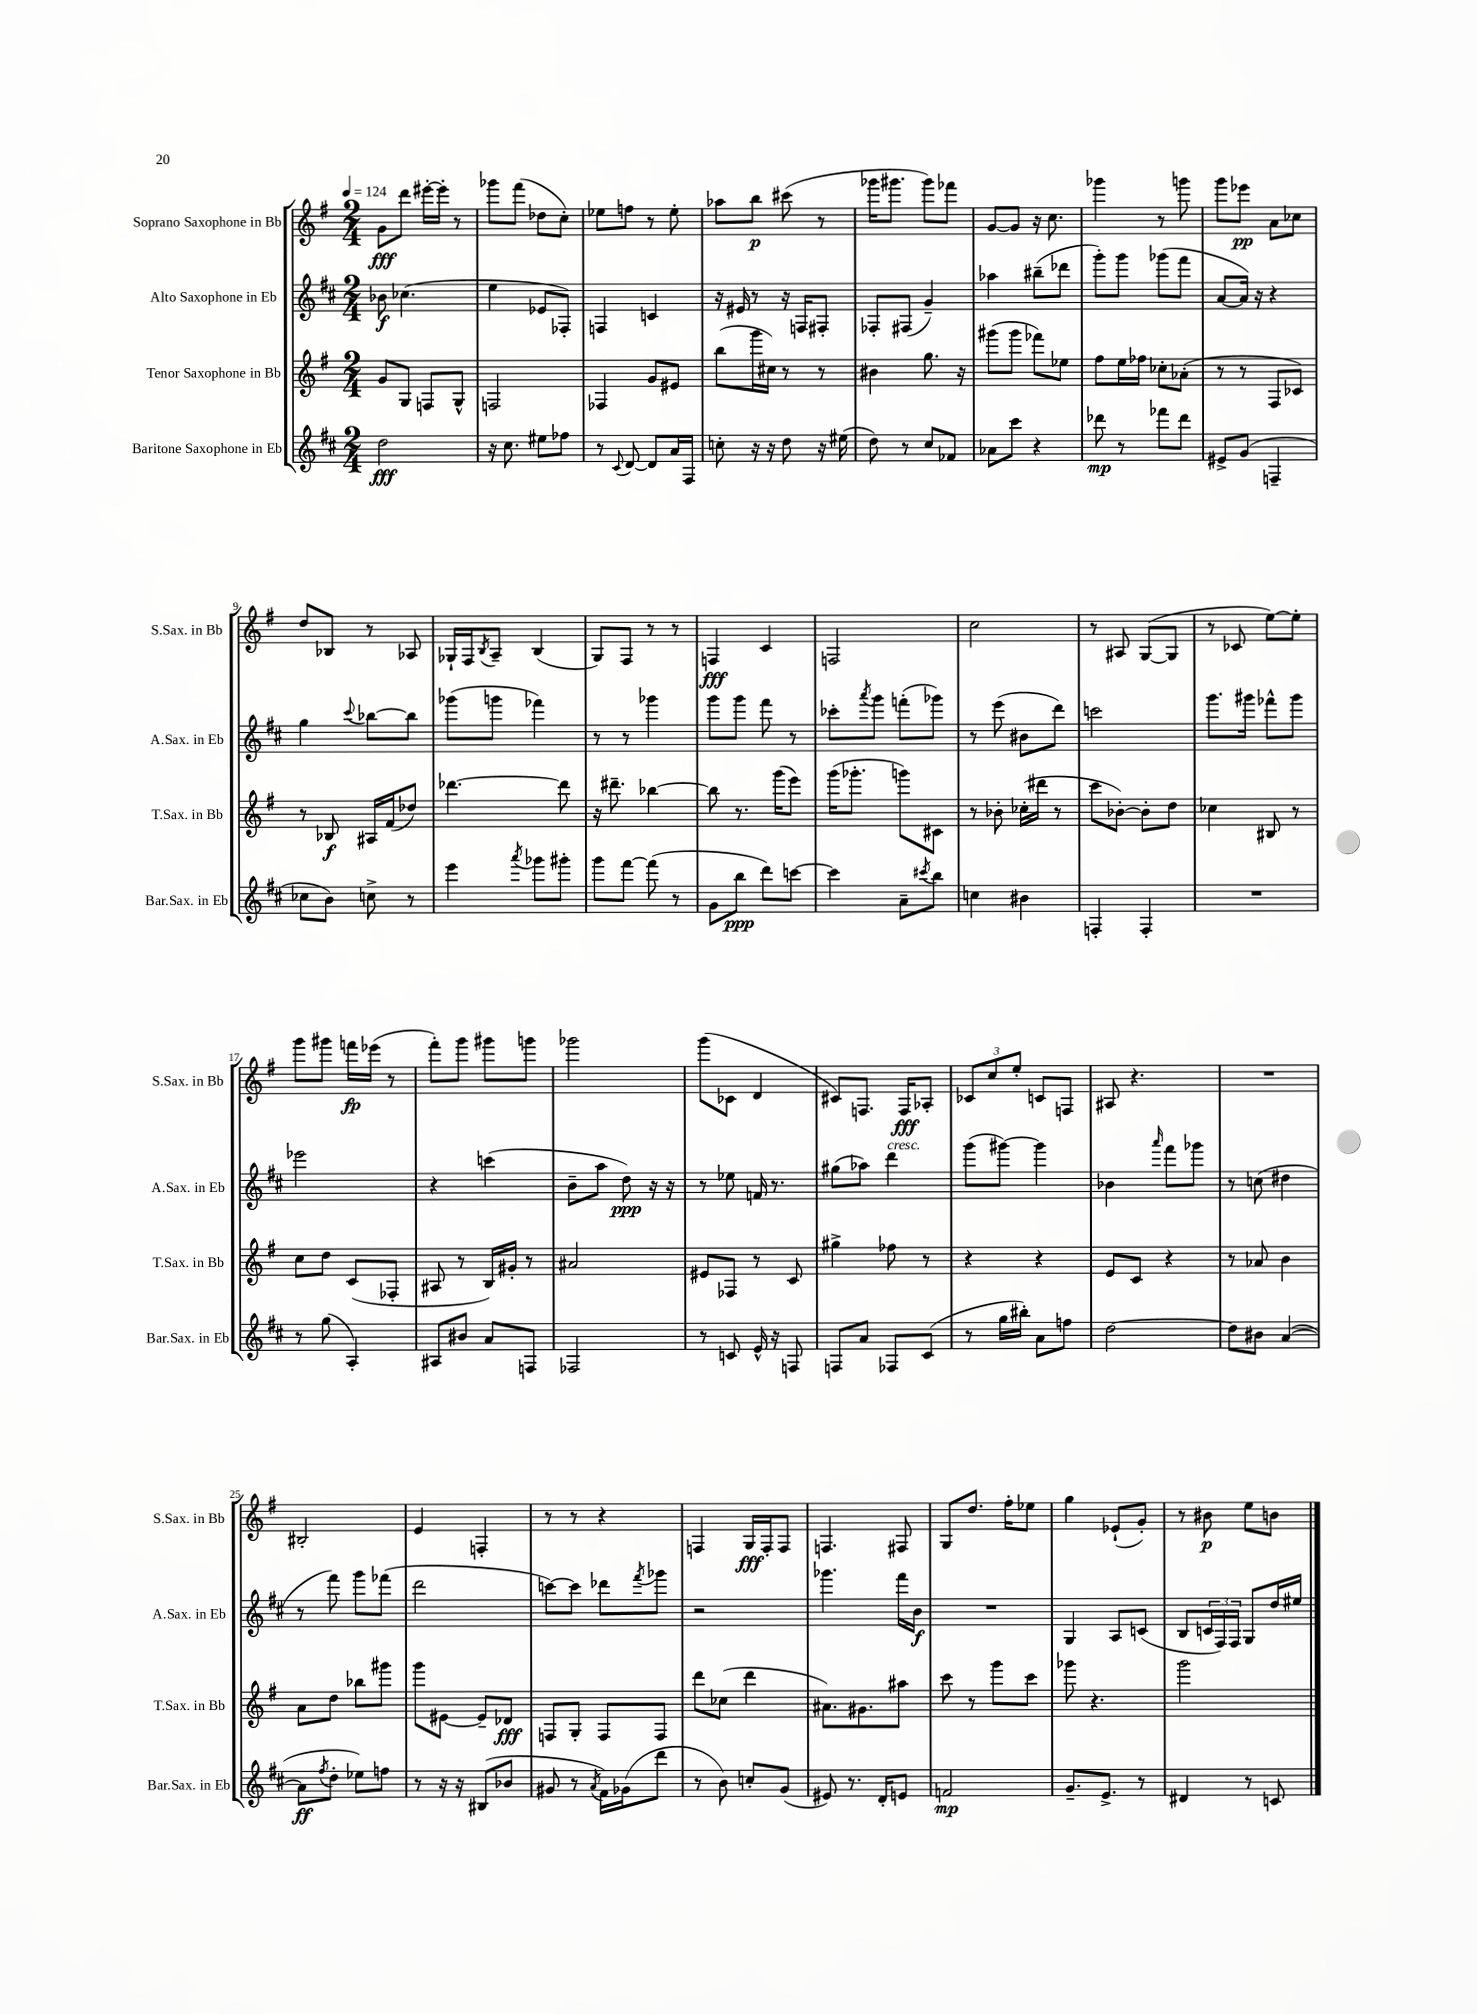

**kern	**kern	**kern	**kern
*staff4	*staff3	*staff2	*staff1
*clefG2	*clefG2	*clefG2	*clefG2
*k[f#c#]	*k[f#]	*k[f#c#]	*k[f#]
*M2/4	*M2/4	*M2/4	*M2/4
*MM124	*MM124	*MM124	*MM124
2dd	8g	8b-	8g
.	8G	(4.cc-	8ddd
.	8F	.	[16eee#'
.	.	.	16eee#']
.	8G^^	.	8r
=	=	=	=
16r	2F	4ee	8ggg-
8.cc#	.	.	.
.	.	.	(8fff#
8ee#	.	8e-	8dd-
8ff-	.	8F-')	8cc')
=	=	=	=
8r	4F-	4F	8ee-
8qqc#	.	.	.
[8d	.	.	8ff
8d]	8g	4c	8r
16a	8e#	.	8ee-'
16F#	.	.	.
=	=	=	=
8cc'	(8bb	16r	8aa-
.	.	16e#	.
16r	16ggg	8r	8bb
16r	16cc#)	.	.
8dd	8r	16r	(8ccc#
.	.	16F	.
16r	8r	8F#'	8r
(16ee#	.	.	.
=	=	=	=
8dd)	4b#	8F-'	16ggg-
.	.	.	8.ggg#
8r	.	(8F#	.
8cc#	8.gg	4g~)	8ggg#)
8f-	.	.	8fff-
.	16r	.	.
=	=	=	=
8a-	(8ggg#	4aa-	[8g
8ccc#	8ggg#	.	8g]
4r	8fff-)	(8bb#~	16r
.	.	.	8.cc
.	8ee-	8ddd-	.
=	=	=	=
8ddd-	8ff#	8ggg')	4ggg-
8r	16ee	8ggg	.
.	16ff-	.	.
8fff-	8cc-'	(8ggg-	8r
8ddd-	(8a-'	8fff#	8ggg
=	=	=	=
8e#^	8r	[8a	8ggg
(8g	8r	16a])	8eee-
.	.	16r	.
4F~	8F#	4r	8a
.	8c-)	.	8cc-
=	=	=	=
8cc-	8r	4gg	8dd
8b)	8B-	.	8B-
.	.	8qqccc#	.
8cc^	16A#	[8bb-	8r
.	(16f#	.	.
8r	8dd-)	8bb-]	8A-
=	=	=	=
4eee	[4.ddd-	(8ggg-	16G-`
.	.	.	16F#
.	.	.	8qB
.	.	8ggg	8A~
8qaaa	.	.	.
8ggg-	.	4fff-)	(4B
8ggg#'	8ddd-]	.	.
=	=	=	=
8ggg	16r	8r	8G)
.	8.ddd#~	.	.
[8fff#	.	8r	8F#
(8fff#]	[4bb-	4ggg-	8r
8r	.	.	8r
=	=	=	=
8g	8bb-]	8ggg	4F
8bb	8.r	8ggg	.
8ddd)	.	8fff#	4c
.	(16ggg	.	.
[8ccc	8eee)	8r	.
=	=	=	=
4ccc]	(16ggg	8ccc-'	2F
.	8.ggg-'	.	.
.	.	8qaaa	.
.	.	8ggg	.
8a~	8ggg)	(8fff'	.
8qccc#	.	.	.
8bb	8c#	8ggg-)	.
=	=	=	=
4cc	8r	8r	2cc
.	8b-'	(8eee	.
4b#	(16cc-'	8b#	.
.	16ddd#	.	.
.	8r	8ddd)	.
=	=	=	=
4F'	8ccc	2ccc	8r
.	[8b-')	.	8A#
4F'	8b-']	.	([8G
.	8dd	.	8G]
=	=	=	=
2r	4cc-	8.ggg	8r
.	.	.	8c-
.	.	16ggg#	.
.	8B#	8fff-^^	[8ee)
.	8r	8ggg#	8ee']
=	=	=	=
8r	8cc	2eee-	8ggg
(8gg	8dd	.	8ggg#
4A')	(8c	.	16fff
.	.	.	(16eee-
.	8F-'	.	8r
=	=	=	=
8A#	8A#	4r	8fff#')
8b#	8r	.	8ggg
8a	16B)	(4ccc	8ggg#
.	16g#'	.	.
8F	8r	.	8ggg
=	=	=	=
2F-	2a#	8b~	2ggg-
.	.	8aa	.
.	.	8dd)	.
.	.	16r	.
.	.	16r	.
=	=	=	=
8r	8e#	8r	(8ggg
8c	8F-	8ee-	8c-
16e^^	8r	16f	4d
16r	.	8.r	.
8F	8c	.	.
=	=	=	=
8F	4gg#^	(8gg#	8c#)
8a	.	8aa-)	8.F
8F-	8ff-	4ddd	.
.	.	.	16F
(8c#	8r	.	8A-'
=	=	=	=
8r	4r	(8ggg	12c-
.	.	.	12cc
16gg	.	[8ggg#)	.
.	.	.	12ee'
16bb#')	.	.	.
8a	4r	4ggg#]	8c
8ff	.	.	8F
=	=	=	=
[2dd	8e	4b-	8A#
.	8c	.	4.r
.	.	16qqaaa	.
.	4r	8fff#	.
.	.	8ggg-	.
=	=	=	=
8dd]	8r	8r	2r
8b#	8a-	(8cc	.
([4a	4b	4dd#	.
=	=	=	=
8a]	8a	8r	2B#'
8qff#	.	.	.
8dd'	8dd	8fff#)	.
8ee-)	8bb-	8ggg	.
8ff	8ggg#	(8fff-	.
=	=	=	=
8r	8ggg	2ddd	4e
16r	[8e#	.	.
16r	.	.	.
(8B#	8e#~]	.	4F'
8b-	8d-	.	.
=	=	=	=
8g#	8F	[8ccc)	8r
8r	8G'	8ccc]	8r
8qa	.	.	.
16f#)	8F	8ddd-	4r
(16g-	.	.	.
.	.	8qfff#	.
8ddd	8F	8ggg-	.
=	=	=	=
8r	8ddd	2r	4F
8b)	(8cc-	.	.
8cc'	4ddd	.	16G
.	.	.	16F'
(8g	.	.	8F
=	=	=	=
8e#)	8.a#)	4.ggg-	4.F
8.r	.	.	.
.	8.g#	.	.
16d'	.	.	.
8e	8aa#	16fff#	8F#
.	.	16b	.
=	=	=	=
2f	8ccc	2r	8G
.	8r	.	8.dd
.	8ggg	.	.
.	.	.	16ff#'
.	8ccc	.	8ee-
=	=	=	=
8.g~	8ggg-	4G	4gg
.	4.r	.	.
8.e^	.	.	.
.	.	8A	(8e-`
8r	.	(8c	8g')
=	=	=	=
4d#	2ggg	8B	8r
.	.	24c	8b#
.	.	24F#)	.
.	.	24F#	.
8r	.	8G	8ee
8c	.	16dd	8b
.	.	16ee#	.
==	==	==	==
*-	*-	*-	*-
